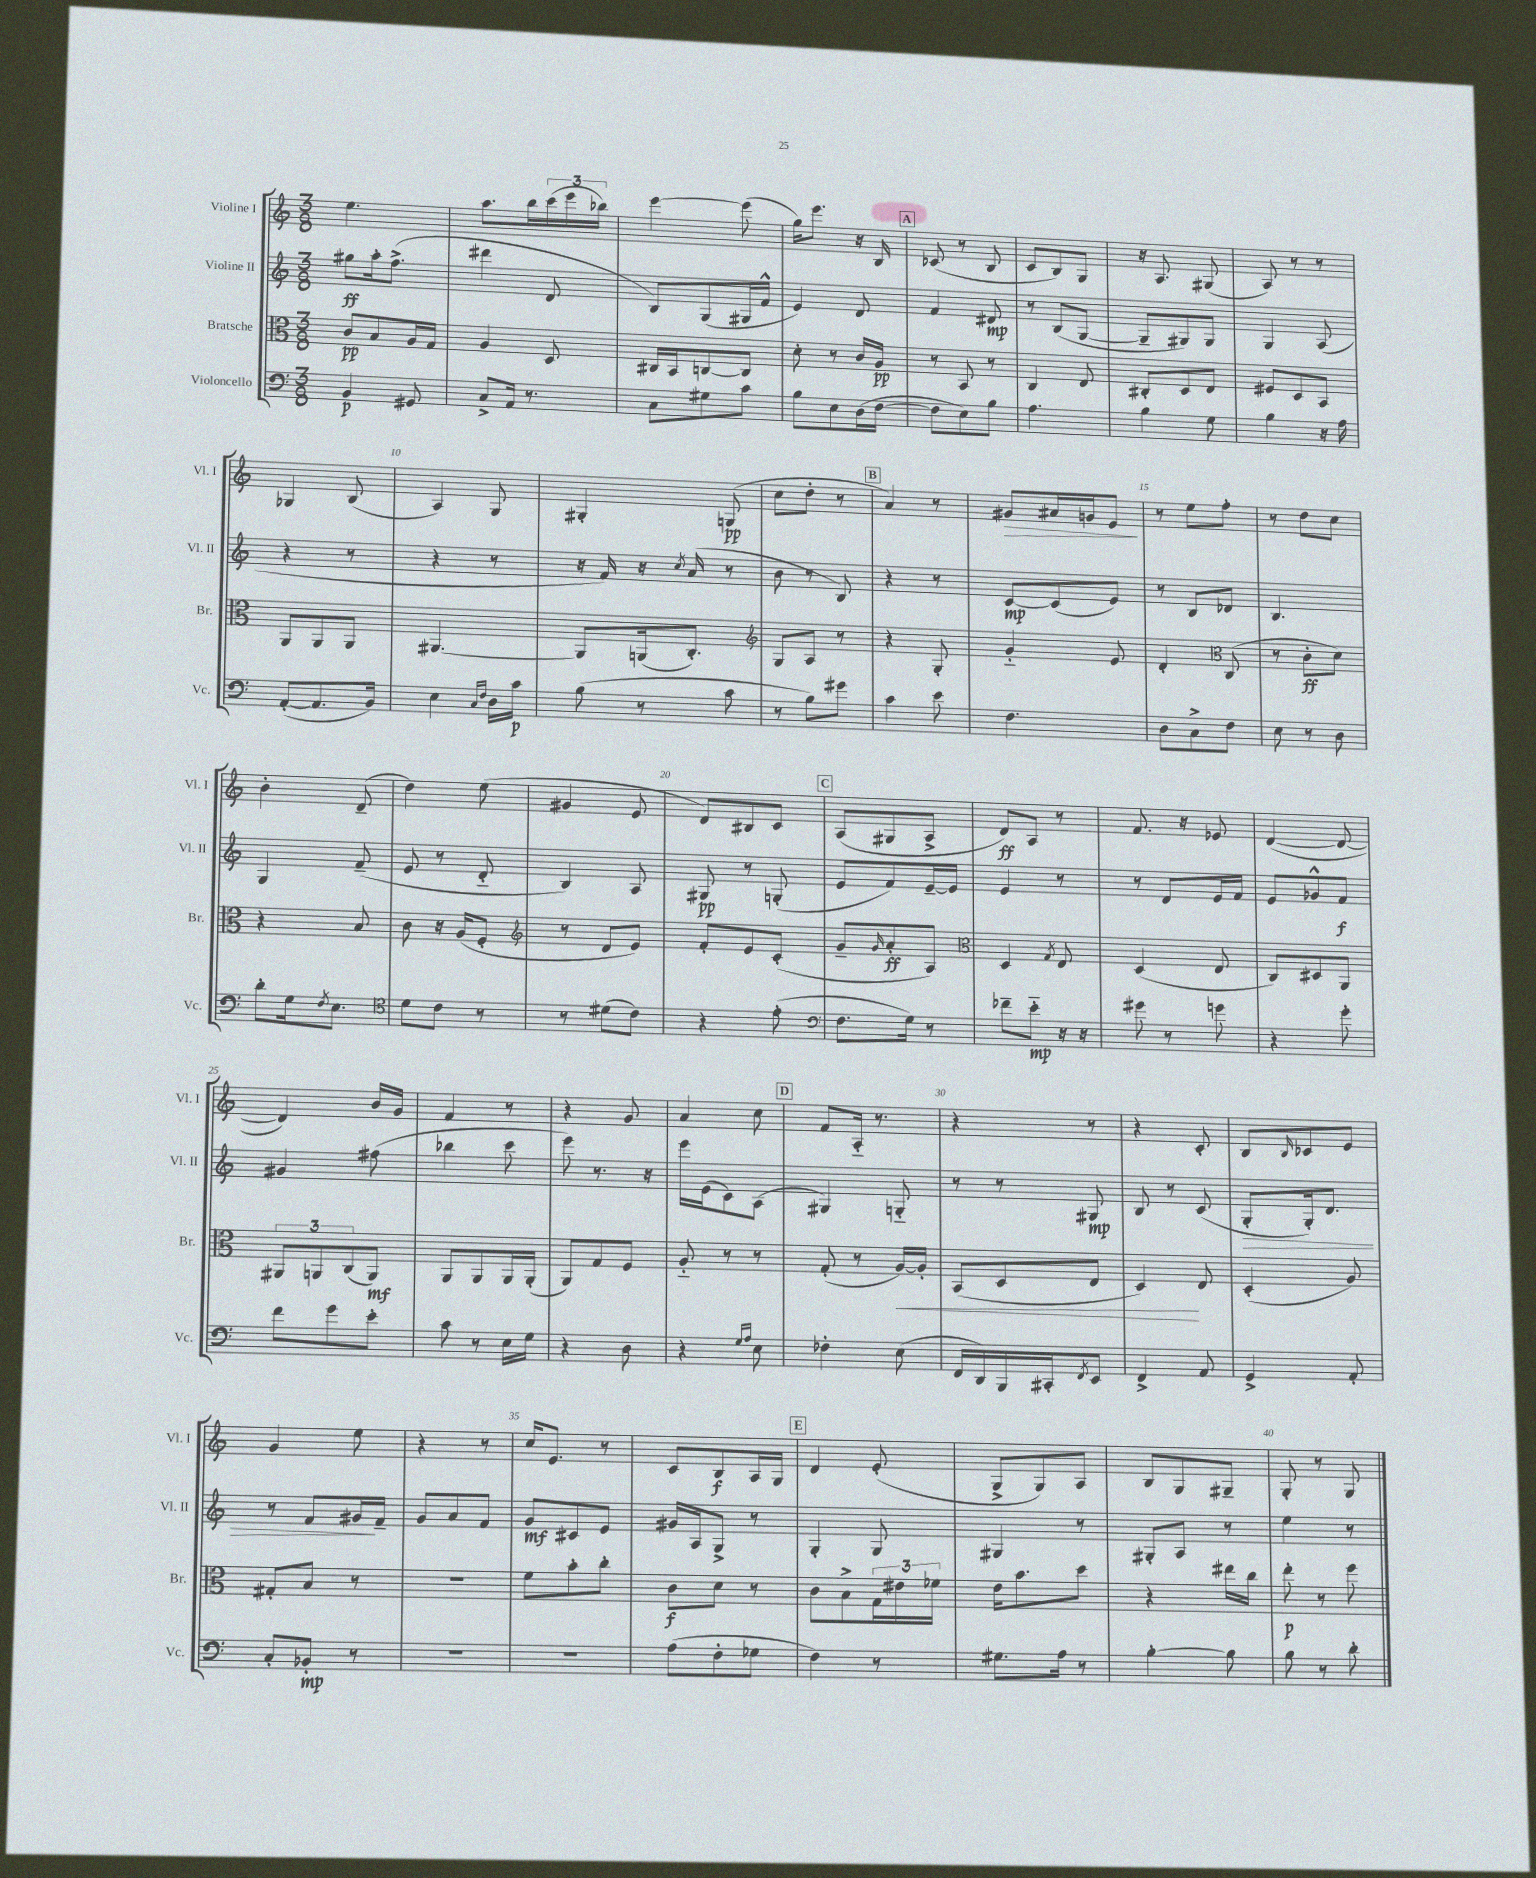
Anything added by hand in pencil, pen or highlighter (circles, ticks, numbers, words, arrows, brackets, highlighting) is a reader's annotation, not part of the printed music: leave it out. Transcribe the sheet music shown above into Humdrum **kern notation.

**kern	**dynam	**kern	**dynam	**kern	**dynam	**kern	**dynam
*part4	*part4	*part3	*part3	*part2	*part2	*part1	*part1
*staff4	*staff4	*staff3	*staff3	*staff2	*staff2	*staff1	*staff1
*I"Violoncello	*	*I"Bratsche	*	*I"Violine II	*	*I"Violine I	*
*I'Vc.	*	*I'Br.	*	*I'Vl. II	*	*I'Vl. I	*
*clefF4	*	*clefC3	*	*clefG2	*	*clefG2	*
*k[]	*	*k[]	*	*k[]	*	*k[]	*
*M3/8	*	*M3/8	*	*M3/8	*	*M3/8	*
=1	=1	=1	=1	=1	=1	=1	=1
4BB/	p	8c/L	pp	8gg#X\L	ff	4.ee\	.
.	.	8B/	.	16aa'\k	.	.	.
.	.	.	.	(8.ff^\J	.	.	.
8GG#X/	.	16A/L	.	.	.	.	.
.	.	16G/JJ	.	.	.	.	.
=2	=2	=2	=2	=2	=2	=2	=2
8C^/L	.	4A/	.	4ddd#X\	.	8.aa\L	.
16AA/Jk	.	.	.	.	.	.	.
8.r	.	.	.	.	.	16bb\L	.
.	.	8D/	.	8d/	.	(24ccc\	.
.	.	.	.	.	.	24eee\	.
.	.	.	.	.	.	24bb-X\JJ)	.
=3	=3	=3	=3	=3	=3	=3	=3
8C\L	.	16C#X/LL	.	8B/L)	.	[4eee\	.
.	.	16BB/J	.	.	.	.	.
8G#X\	.	[8Cn/	.	(8G/	.	.	.
8c\J	.	8C/J]	.	16G#X/L	.	(8eee\]	.
.	.	.	.	16f^^/JJ	.	.	.
=4	=4	=4	=4	=4	=4	=4	=4
8B\L	.	8d'\	.	4e/)	.	16gg\KL)	.
.	.	.	.	.	.	8.eee\J	.
8E\	.	8r	.	.	.	.	.
(16D\L	.	16c/LL	.	8d/	.	16r	.
[16F\JJ	.	16A/JJ	pp	.	.	16B/	.
!!LO:REH:place=s1:t=A
=5	=5	=5	=5	=5	=5	=5	=5
8F\L]	.	8r	.	4f/	.	(8c-X/	.
8E\)	.	8BB/	.	.	.	8r	.
8B\J	.	8r	.	8d#X/	mp	8B/	.
=6	=6	=6	=6	=6	=6	=6	=6
4.A\	.	4C/	.	8r	.	8c/L	.
.	.	.	.	(8B/L	.	8B/)	.
.	.	8E/	.	[8G/J	.	8G/J	.
=7	=7	=7	=7	=7	=7	=7	=7
4B\	.	8C#X'/L	.	8G~/L]	.	16r	.
.	.	.	.	.	.	8.A/	.
.	.	8D/	.	8G#X/)	.	.	.
8G\	.	8E/J	.	8G#/J	.	(8G#X/	.
=8	=8	=8	=8	=8	=8	=8	=8
4B\	.	8F#X/L	.	4G/	.	8A/)	.
.	.	8D/	.	.	.	8r	.
16r	.	8BB/J	.	(8A/	.	8r	.
16A\	.	.	.	.	.	.	.
!!LO:LB:g=z
=9	=9	=9	=9	=9	=9	=9	=9
([8AA'/L	.	8AA/L	.	4r	.	4G-X/	.
8.AA/]	.	8AA/	.	.	.	.	.
.	.	8AA/J	.	8r	.	(8B/	.
16BB/Jk)	.	.	.	.	.	.	.
=10	=10	=10	=10	=10	=10	=10	=10
4E\	.	[4.AA#X/	.	4r	.	4A/)	.
16qqC/LL	.	.	.	.	.	.	.
16qqF/JJ	.	.	.	.	.	.	.
16D\LL	.	.	.	8r	.	8G/	.
16c\JJ	p	.	.	.	.	.	.
=11	=11	=11	=11	=11	=11	=11	=11
(8B\	.	8AA#/L]	.	16r	.	4G#X'/	.
.	.	.	.	16f/)	.	.	.
8r	.	(16AAn/k	.	16r	.	.	.
.	.	.	.	8qcc/	.	.	.
.	.	8.C'/J)	.	(16a/	.	.	.
8c\	.	.	.	8r	.	(8Gn/	pp
=12	=12	=12	=12	=12	=12	=12	=12
*	*	*clefG2	*	*	*	*	*
8r	.	8G/L	.	8b\	.	8cc\L	.
8B\L)	.	8A/J	.	8r	.	8dd'\J	.
8g#X\J	.	8r	.	8B/)	.	8r	.
!!LO:REH:place=s1:t=B
=13	=13	=13	=13	=13	=13	=13	=13
4c\	.	4r	.	4r	.	4a/)	.
8e\	.	8G'/	.	8r	.	8r	.
=14	=14	=14	=14	=14	=14	=14	=14
!	!	!	!	!	!	!	!LO:HP:b
4.F\	.	4g/	.	[8c/L	mp	8g#X/L	>
.	.	.	.	(8c/]	.	16a#X/L	.
.	.	.	.	.	.	16gn/J	.
.	.	8e/	.	8e/J)	.	8e/J	.
.	.	.	.	.	.	.	]
=15	=15	=15	=15	=15	=15	=15	=15
8D\L	.	4d'/	.	8r	.	8r	.
8C^\	.	.	.	8B/L	.	8ee\L	.
*	*	*clefC3	*	*	*	*	*
8F\J	.	(8C/	.	8d-X/J	.	8ff'\J	.
=16	=16	=16	=16	=16	=16	=16	=16
8E\	.	8r	.	4.B/	.	8r	.
8r	.	8c'\L	ff	.	.	8dd\L	.
8D\	.	8d\J)	.	.	.	8cc\J	.
!!LO:LB:g=z
=17	=17	=17	=17	=17	=17	=17	=17
8d'\L	.	4r	.	4G/	.	4b'\	.
16G\k	.	.	.	.	.	.	.
8qF/	.	.	.	.	.	.	.
8.E\J	.	.	.	.	.	.	.
.	.	8B/	.	(8f~/	.	(8d~/	.
=18	=18	=18	=18	=18	=18	=18	=18
*clefC4	*	*	*	*	*	*	*
8d\L	.	8c\	.	8e/	.	4dd\)	.
8c\J	.	16r	.	8r	.	.	.
.	.	(16A/KL	.	.	.	.	.
8r	.	8F'/J	.	8d/	.	(8ee\	.
=19	=19	=19	=19	=19	=19	=19	=19
*	*	*clefG2	*	*	*	*	*
8r	.	8r	.	4B/)	.	4g#X/	.
(8d#X\L	.	8d/L	.	.	.	.	.
8c\J)	.	8e/J)	.	8A/	.	8e/	.
=20	=20	=20	=20	=20	=20	=20	=20
4r	.	8f'/L	.	8G#X/	pp	8d/L)	.
.	.	8e/	.	8r	.	8B#X/	.
(8e'\	.	(8c'/J	.	(8Gn'/	.	8c/J	.
!!LO:REH:place=s1:t=C
=21	=21	=21	=21	=21	=21	=21	=21
*clefF4	*	*	*	*	*	*	*
8.F\L	.	8g~/L	.	8e/L	.	(8A/L	.
.	.	16qqg/	.	.	.	.	.
.	.	8a'/	ff	8f/)	.	8G#X/	.
16G\Jk)	.	.	.	.	.	.	.
8r	.	8A/J)	.	[16e~/L	.	8A^/J	.
.	.	.	.	16e/JJ]	.	.	.
=22	=22	=22	=22	=22	=22	=22	=22
*	*	*clefC3	*	*	*	*	*
8f-X~\L	.	4D/	.	4e/	.	8d/L)	ff
8e\J	mp	.	.	.	.	8A/J	.
.	.	8qG/	.	.	.	.	.
16r	.	8E/	.	8r	.	8r	.
16r	.	.	.	.	.	.	.
=23	=23	=23	=23	=23	=23	=23	=23
8g#X\	.	(4D/	.	8r	.	8.f/	.
8r	.	.	.	8d/L	.	.	.
.	.	.	.	.	.	16r	.
8gn\	.	8E/	.	16e/L	.	8e-X/	.
.	.	.	.	16f/JJ	.	.	.
=24	=24	=24	=24	=24	=24	=24	=24
4r	.	8C/L)	.	8e/L	.	([4d/	.
.	.	8D#X/	.	8g-X^^/	.	.	.
8g'\	.	8AA/J	.	8f/J	f	8d/_	.
!!LO:LB:g=z
=25	=25	=25	=25	=25	=25	=25	=25
8f\L	.	12AA#X/L	.	4g#X/	.	4d/])	.
.	.	12AAn/	.	.	.	.	.
8g\	.	.	.	.	.	.	.
.	.	(12C/	.	.	.	.	.
8e'\J	.	8AA/J)	mf	(8ff#X\	.	16b/LL	.
.	.	.	.	.	.	16g/JJ	.
=26	=26	=26	=26	=26	=26	=26	=26
8c\	.	8AA/L	.	4bb-X\	.	4f/	.
8r	.	8AA/	.	.	.	.	.
16E\LL	.	16AA/L	.	8ccc\	.	8r	.
16G\JJ	.	(16AA'/JJ	.	.	.	.	.
=27	=27	=27	=27	=27	=27	=27	=27
4r	.	8AA/L)	.	8eee\)	.	4r	.
.	.	8G/	.	8.r	.	.	.
8D\	.	8F/J	.	.	.	8g/	.
.	.	.	.	16r	.	.	.
=28	=28	=28	=28	=28	=28	=28	=28
4r	.	8A/	.	16eee\LL	.	4a/	.
.	.	.	.	(16e\J	.	.	.
.	.	8r	.	8c\)	.	.	.
16qqG/LL	.	.	.	.	.	.	.
16qqA/JJ	.	.	.	.	.	.	.
8E\	.	8r	.	(8A\J	.	8cc\	.
!!LO:REH:place=s1:t=D
=29	=29	=29	=29	=29	=29	=29	=29
4F-X'\	.	(8G'/	.	4G#X/)	.	8f/L	.
.	.	8r	.	.	.	16A/Jk	.
.	.	.	.	.	.	8.r	.
!	!	!	!LO:HP:b	!	!	!	!
(8E\	.	[16A/LL)	<	8Gn/	.	.	.
.	.	16A'/JJ]	.	.	.	.	.
=30	=30	=30	=30	=30	=30	=30	=30
16FF/LL	.	(8BB/L	.	8r	.	4r	.
16DD/)	.	.	.	.	.	.	.
16BBB/	.	8D/	.	8r	.	.	.
16CC#X'/J	.	.	.	.	.	.	.
8qFF/	.	.	.	.	.	.	.
8EE/J	.	8E/J	.	8G#X/	mp	8r	.
=31	=31	=31	=31	=31	=31	=31	=31
4FF^/	.	4D/)	.	8B/	.	4r	.
.	.	.	.	8r	.	.	.
8AA/	.	8E/	[	(8c/	.	8c'/	.
=32	=32	=32	=32	=32	=32	=32	=32
!	!	!	!	!	!LO:HP:b	!	!
4GG^/	.	(4D'/	.	8G'/L	>	8B/L	.
.	.	.	.	.	.	16qqB/	.
.	.	.	.	16G'/k)	.	8c-X/	.
.	.	.	.	8.d/J	.	.	.
8AA'/	.	8A/)	.	.	.	8e/J	.
!!LO:LB:g=z
=33	=33	=33	=33	=33	=33	=33	=33
8C'/L	.	8G#X'/L	.	8r	.	4g/	.
8BB-X'/J	mp	8B/J	.	8f/L	.	.	.
8r	.	8r	.	16g#X/L	.	8ee\	.
.	.	.	.	16f~/JJ	]	.	.
=34	=34	=34	=34	=34	=34	=34	=34
4.r	.	4.r	.	8g/L	.	4r	.
.	.	.	.	8a/	.	.	.
.	.	.	.	8f/J	.	8r	.
=35	=35	=35	=35	=35	=35	=35	=35
4.r	.	8f\L	.	8g/L	mf	16cc/KL	.
.	.	.	.	.	.	8.e/J	.
.	.	8b'\	.	8c#X/	.	.	.
.	.	8cc'\J	.	8e/J	.	8r	.
=36	=36	=36	=36	=36	=36	=36	=36
(8A\L	.	8c\L	f	16g#X/LL	.	8c/L	.
.	.	.	.	16A/J	.	.	.
8F'\	.	8d\J	.	8G^/J	.	8B/	f
8G-X\J	.	8r	.	8r	.	16A/L	.
.	.	.	.	.	.	16G/JJ	.
!!LO:REH:place=s1:t=E
=37	=37	=37	=37	=37	=37	=37	=37
4F\)	.	8c\L	.	4G'/	.	4d/	.
.	.	8B^\	.	.	.	.	.
8r	.	24G\L	.	8G/	.	(8e'/	.
.	.	24e#X\	.	.	.	.	.
.	.	24f-X\JJ	.	.	.	.	.
=38	=38	=38	=38	=38	=38	=38	=38
8.G#X\L	.	16e\KL	.	4G#X/	.	8G^/L	.
.	.	8.b\	.	.	.	.	.
.	.	.	.	.	.	8G/)	.
16A\Jk	.	.	.	.	.	.	.
8r	.	8dd\J	.	8r	.	8A/J	.
=39	=39	=39	=39	=39	=39	=39	=39
[4B'\	.	4r	.	8G#X'/L	.	8B/L	.
.	.	.	.	8A/J	.	8G/	.
8B\]	.	16ee#X\LL	.	8r	.	8G#X~/J	.
.	.	16cc\JJ	.	.	.	.	.
=40	=40	=40	=40	=40	=40	=40	=40
8B\	.	8ee'\	p	4ee\	.	8G'/	.
8r	.	8r	.	.	.	8r	.
8d'\	.	8ff\	.	8r	.	8G/	.
==	==	==	==	==	==	==	==
*-	*-	*-	*-	*-	*-	*-	*-
